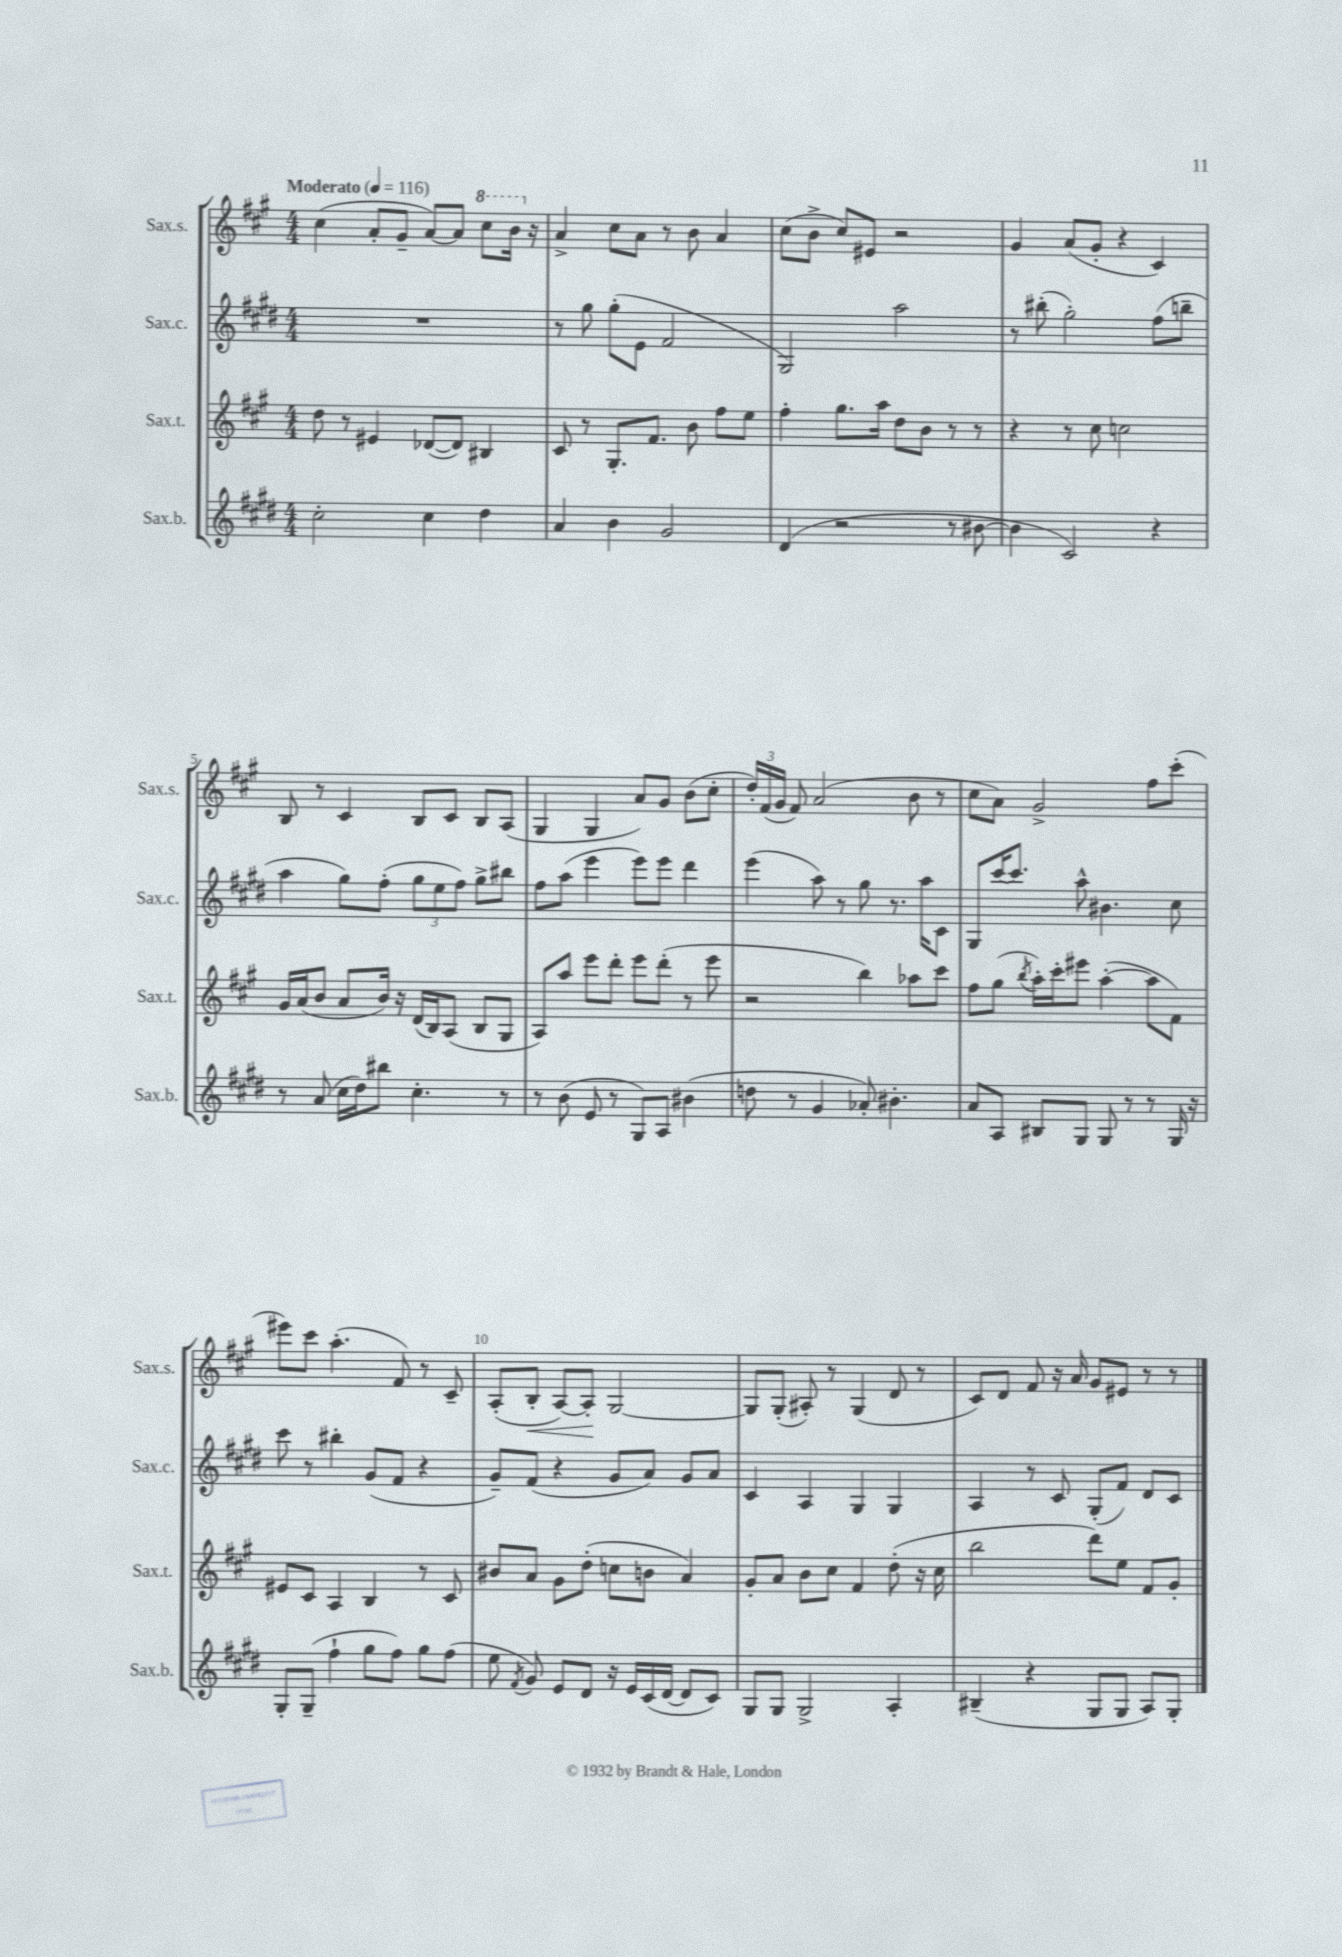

**kern	**kern	**kern	**kern	**dynam
*part4	*part3	*part2	*part1	*part1
*staff4	*staff3	*staff2	*staff1	*staff1
*I"Sax.b.	*I"Sax.t.	*I"Sax.c.	*I"Sax.s.	*
*I'Sax.b.	*I'Sax.t.	*I'Sax.c.	*I'Sax.s.	*
*clefG2	*clefG2	*clefG2	*clefG2	*
*k[f#c#g#d#]	*k[f#c#g#]	*k[f#c#g#d#]	*k[f#c#g#]	*
*M4/4	*M4/4	*M4/4	*M4/4	*
*MM116	*MM116	*MM116	*MM116	*
=1	=1	=1	=1	=1
!	!	!	!LO:TX:a:B:t=Moderato	!
2cc#'\	8dd\	1r	(4cc#\	.
.	8r	.	.	.
.	4e#X/	.	8a'/L	.
.	.	.	8g#~/J	.
4cc#\	([8d-X/L	.	[8a/L)	.
.	8d-/J])	.	8a/J]	.
*	*	*	*8va	*
4dd#\	4B#X/	.	8ccc#\L	.
.	.	.	16bb\Jk	.
*	*	*	*X8va	*
.	.	.	16r	.
=2	=2	=2	=2	=2
4a/	8c#/	8r	4a^/	.
.	8r	8gg#\	.	.
4b\	8.G#'/L	(8gg#'\L	8cc#\L	.
.	.	8e\J	8a\J	.
.	8.f#/J	.	.	.
2g#/	.	2f#/	8r	.
.	8b\	.	8b\	.
.	8ff#\L	.	4a/	.
.	8ee\J	.	.	.
=3	=3	=3	=3	=3
(4d#/	4ff#'\	2G#/)	(8cc#\L	.
.	.	.	8b^\J	.
2r	8.gg#\L	.	8cc#/L)	.
.	.	.	8e#X/J	.
.	16aa\Jk	.	.	.
.	8dd\L	2aa\	2r	.
.	8b\J	.	.	.
8r	8r	.	.	.
[8b#X\	8r	.	.	.
=4	=4	=4	=4	=4
4b#\]	4r	8r	4g#/	.
.	.	(8bb#X'\	.	.
2c#/)	8r	2gg#'\)	(8a/L	.
.	8cc#\	.	8g#'/J	.
.	2ccn\	.	4r	.
4r	.	(8ff#\L	4c#/)	.
.	.	8bbn~\J	.	.
!!LO:LB:g=z
=5	=5	=5	=5	=5
8r	16g#/LL	4aa\	8B/	.
.	(16a/J	.	.	.
(8a/	8b/J	.	8r	.
16cc#\LL	8a/L	8gg#\L)	4c#/	.
16dd#\J)	.	.	.	.
8bb#X\J	16b/Jk)	(8ff#'\J	.	.
.	16r	.	.	.
4.cc#'\	(16d/LL	12gg#\L	8B/L	.
.	16B/J)	.	.	.
.	.	12ee\	.	.
.	(8A/J	.	8c#/J	.
.	.	12ff#\J)	.	.
.	8B/L	8gg#^\L	8B/L	.
8r	8G#/J	8bb#X\J	(8A/J	.
=6	=6	=6	=6	=6
8r	8A/L)	8ff#\L	4G#/	.
(8b\	8aa/J	(8aa\J	.	.
8e/	8eee\L	4eee\	4G#/	.
8r	8ddd'\J	.	.	.
8G#/L)	8eee\L	8eee\L)	8a/L)	.
8A/J	(8ddd'\J	8eee\J	8g#/J	.
(4b#X\	8r	4ddd#\	(8b\L	.
.	8eee\	.	8cc#'\J	.
=7	=7	=7	=7	=7
8ddn\	2r	(4eee\	24dd'/LL)	.
.	.	.	(24f#/	.
.	.	.	24g#/JJ	.
8r	.	.	8f#/)	.
4g#/	.	8aa\)	(2a/	.
.	.	8r	.	.
8a-X'/)	4bb\)	8gg#\	.	.
4.b#X'\	.	8.r	.	.
.	8aa-X\L	.	8b\	.
.	.	16aa\KL	.	.
.	8ccc#\J	8c#\J	8r	.
=8	=8	=8	=8	=8
8a/L	8ff#\L	8G#/L	8cc#\L	.
8A/J	(8gg#\J	[16ccc#/K	8a\J)	.
.	.	8.ccc#/J]	.	.
.	8qbb/	.	.	.
8B#X/L	16aa'\LL)	.	2g#^/	.
.	16ccc#'\J	.	.	.
8G#/J	8eee#X\J	8aa^^\	.	.
8G#/	([4aa'\	4.b#X\	.	.
8r	.	.	.	.
8r	8aa\L]	.	8ff#\L	.
16G#/	8f#\J)	8cc#\	(8ccc#'\J	.
16r	.	.	.	.
!!LO:LB:g=z
=9	=9	=9	=9	=9
8G#'/L	8e#X/L	8ccc#\	8eee#X\L)	.
(8G#~/J	8c#/J	8r	8ccc#\J	.
4ff#`\	4A/	4bb#X'\	(4.aa'\	.
8gg#\L	4B/	(8g#/L	.	.
8ff#\J)	.	8f#/J	8f#/)	.
8gg#\L	8r	4r	8r	.
(8ff#\J	8c#/	.	8c#~/	.
=10	=10	=10	=10	=10
8ee\	8b#X/L	8g#~/L)	(8A'/L	.
8qf#/	.	.	.	.
!	!	!	!	!LO:HP:b
8g#/)	8a/J	(8f#/J	8B'/J	<
8e/L	8g#\L	4r	[8A/L)	.
8d#/J	(8dd'\J	.	8A'/J]	.
16r	8ccn\L	8g#/L	[2G#/	[
16e/LL	.	.	.	.
(16c#/	8bn\J	8a/J)	.	.
[16d#/JJ	.	.	.	.
8d#/L]	4a/)	8g#/L	.	.
8c#/J)	.	8a/J	.	.
=11	=11	=11	=11	=11
8G#/L	8g#'/L	4c#/	8G#/L]	.
8G#/J	8a/J	.	(8G#'/J	.
2G#^/	8b\L	4A/	8A#X'/)	.
.	8cc#\J	.	8r	.
.	4f#/	4G#/	(4G#/	.
4A'/	(8dd'\	4G#/	8d/	.
.	16r	.	8r	.
.	16cc#\	.	.	.
=12	=12	=12	=12	=12
(4B#X~/	2bb\	4A/	8c#/L)	.
.	.	.	8d/J	.
4r	.	8r	8f#/	.
.	.	8c#/	16r	.
.	.	.	16a/	.
8G#/L	8ddd\L)	(8G#'/L	8g#/L	.
8G#/J	8ee\J	8f#/J)	8e#X/J	.
8A/L)	8f#/L	8d#/L	8r	.
8G#'/J	8g#'/J	8c#/J	8r	.
==	==	==	==	==
*-	*-	*-	*-	*-
